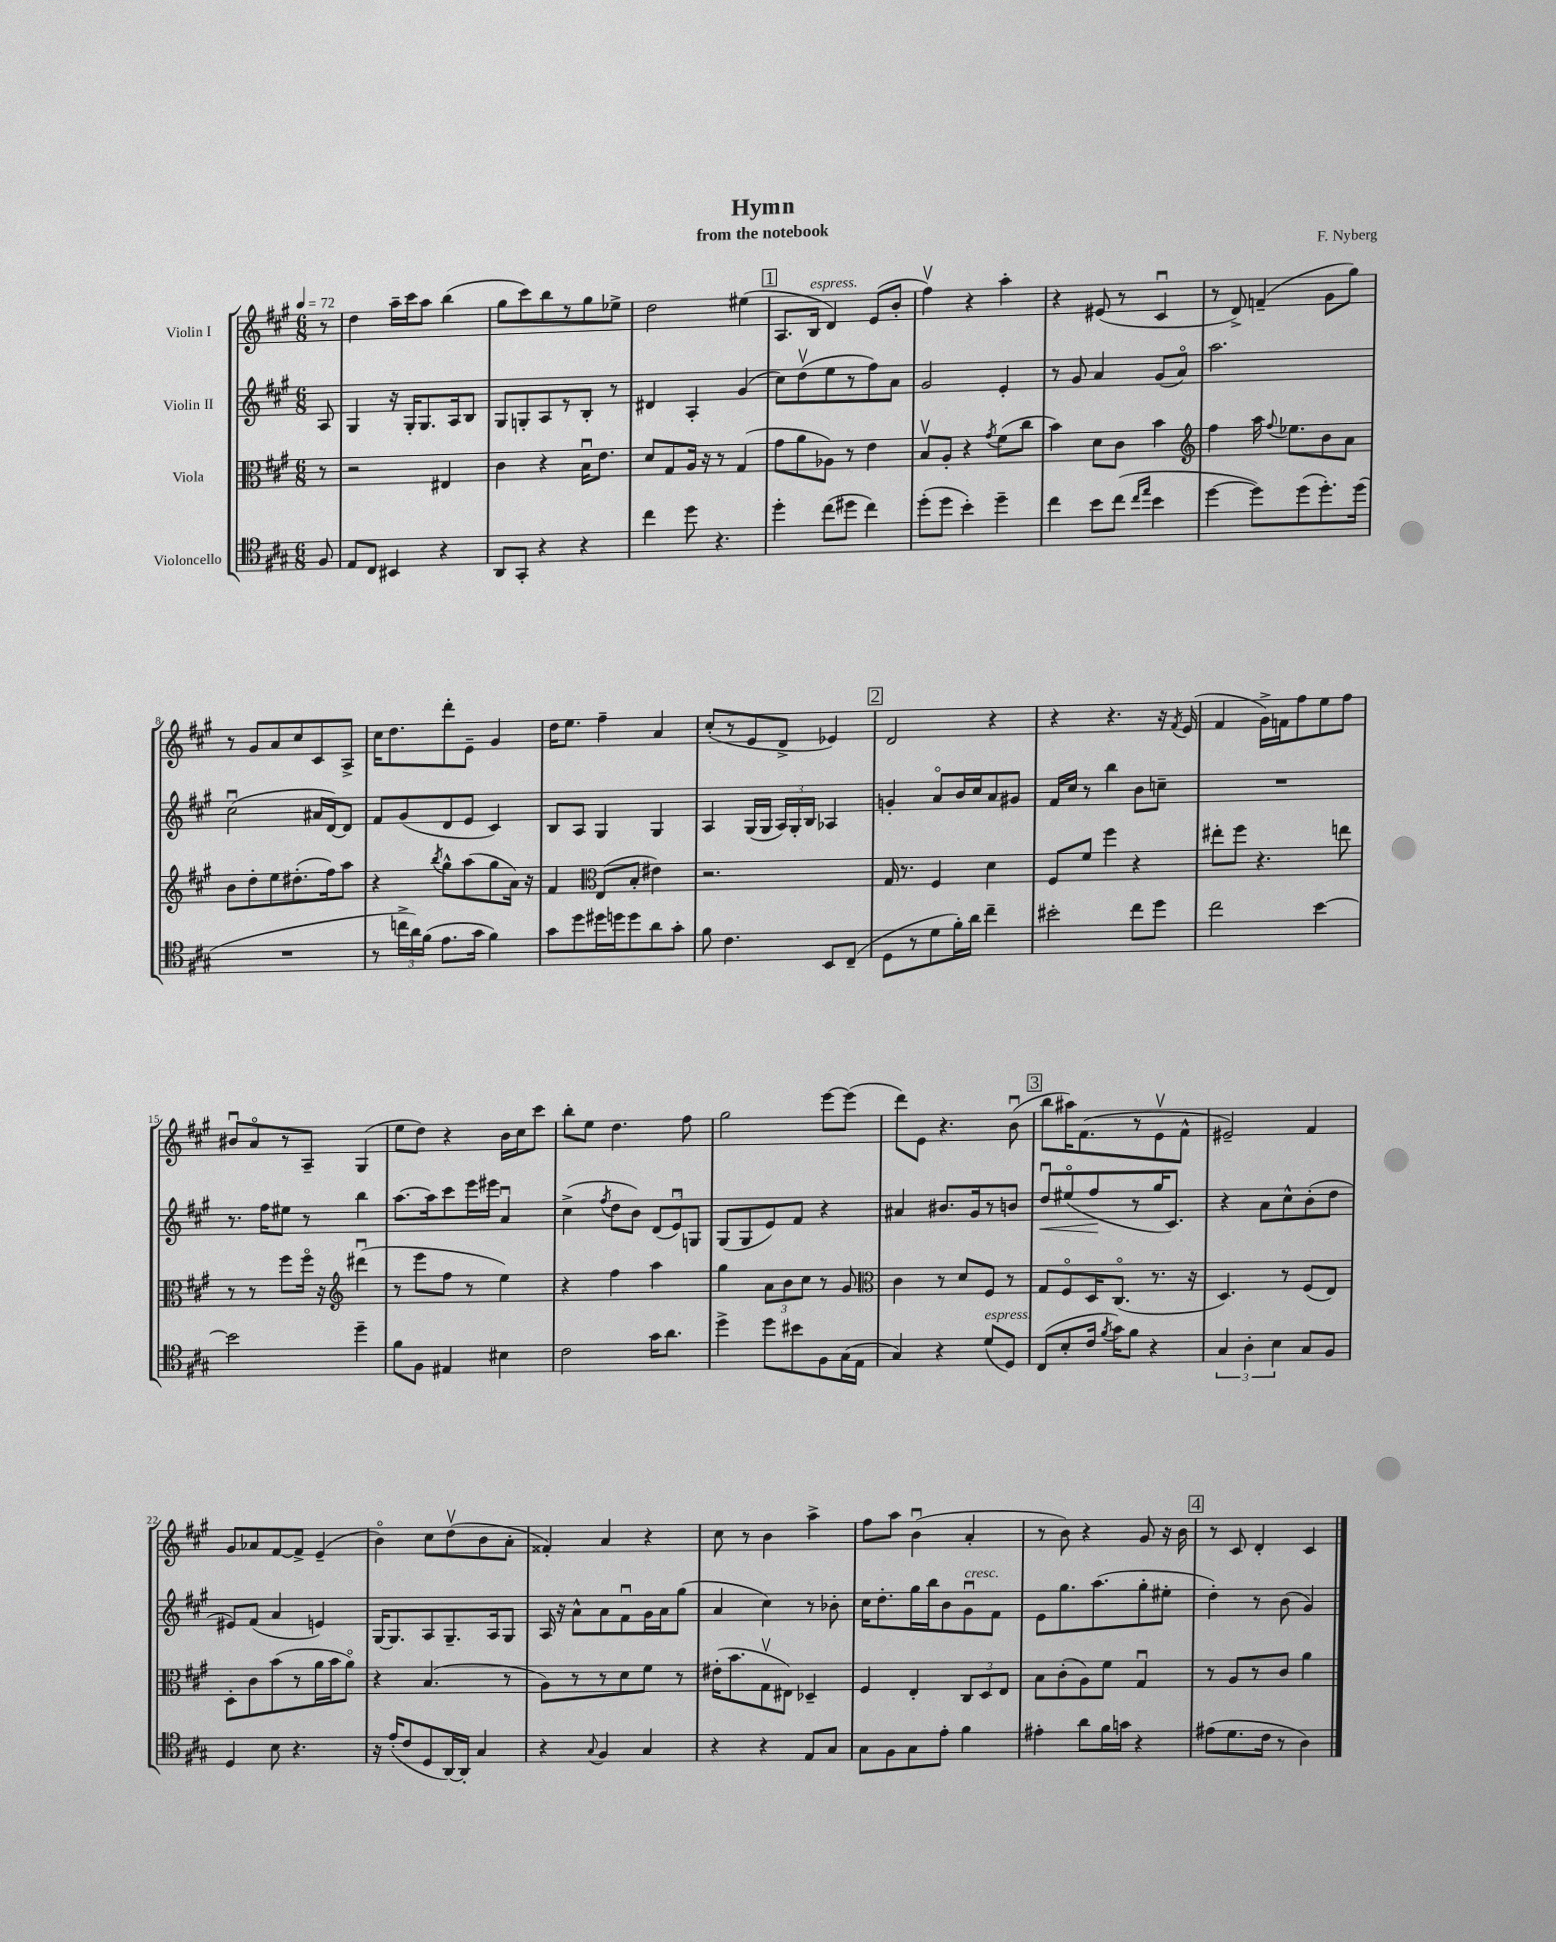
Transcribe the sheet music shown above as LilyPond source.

\header { title = "Hymn" composer = "F. Nyberg" subtitle = "from the notebook" }
<<
\new StaffGroup <<
\new Staff = "s0" \with { instrumentName = "Violin I" } {
    \clef treble \key a \major \numericTimeSignature \time 6/8 \partial 8 \tempo 4 = 72
    \autoBeamOff r8 |
    d''4 a''16[-- cis'''16 a''8] b''4( |
    gis''8[ cis'''8) b''8 r8 gis''8 ees''8]-> |
    d''2 eis''4( |
    \mark \markup { \box "1" } a8.[ b16]^\markup { \italic "espress." } d'4) e'8[( b'8]-. |
    fis''4\upbow) r4 a''4-. |
    r4 eis'8( r8 cis'4\downbow |
    r8 d'8->) f'4--( gis'8[ gis''8]) |
    r8 gis'8[ a'8 cis''8 cis'8 a8]-> |
    cis''16[ d''8. d'''8-. e'8]-- gis'4 |
    d''16[ e''8.] fis''4-- a'4 |
    cis''8[-.( r8 e'8 d'8]-> ees'4) |
    \mark \markup { \box "2" } d'2 r4 |
    r4 r4. r16 \acciaccatura { fis'8 } e'16( |
    fis'4 gis'16[->) f'16 fis''8 e''8 fis''8] |
    bis'8[\downbow a'8\flageolet r8 a8]-- gis4( |
    e''8[ d''8]) r4 b'16[ cis''16 cis'''8] |
    b''8[-. e''8] d''4. fis''8 |
    gis''2 e'''8[~ e'''8]( |
    d'''8[) e'8] r4. b'8\downbow( |
    \mark \markup { \box "3" } b''8[ ais''16) fis'8.( r8 e'8\upbow fis'8]-^ |
    eis'2--) fis'4 |
    gis'8[ aes'8 fis'8~ fis'8]-> e'4--( |
    b'4\flageolet) cis''8[ d''8\upbow( b'8 a'8]-. |
    fisis'4-.) a'4 r4 |
    cis''8 r8 b'4 a''4-> |
    fis''8[ a''8] b'4\downbow( a'4-. |
    r8 b'8) r4 gis'8 r16 b'16 |
    \mark \markup { \box "4" } r8 cis'8 d'4-. cis'4 \bar "|." |
}
\new Staff = "s1" \with { instrumentName = "Violin II" } {
    \clef treble \key a \major \numericTimeSignature \time 6/8 \partial 8
    \autoBeamOff a8 |
    gis4 r16 gis16[-. gis8. a16 b8] |
    gis8[ g8-. a8 r8 b8]-. r8 |
    dis'4 a4-. gis'4( |
    \mark \markup { \box "1" } cis''8[) d''8\upbow( e''8 r8 fis''8) a'8] |
    gis'2 e'4-. |
    r8 gis'8 a'4 gis'8[( a'8]\flageolet) |
    a''2. |
    cis''2\downbow( ais'16[ d'16~) d'8] |
    fis'8[ gis'8( d'8 e'8] cis'4) |
    b8[ a8] gis4 gis4 |
    a4 gis16[( gis16] \tuplet 3/2 { a16[) gis16-. b16] } aes4 |
    \mark \markup { \box "2" } g'4-. a'8[\flageolet b'16 cis''16 a'8 gis'8] |
    fis'16[ cis''16] r8 b''4 b'8[ c''8]-- |
    R2. |
    r8. fis''16[ eis''8] r8 b''4 |
    a''8.[~ a''16 cis'''8 e'''16 eis'''16] a'4\downbow |
    cis''4->( \acciaccatura { fis''8 } d''8[ b'8]) \tuplet 3/2 { d'8[( e'8\downbow) g8] } |
    gis8[( gis8 e'8) fis'8] r4 |
    ais'4 bis'8.[ gis'16 r8 b'8] |
    \mark \markup { \box "3" } d''8[\downbow\< eis''8\flageolet( fis''8\! r8 gis''16 cis'8.]) |
    r4 a'8[ cis''8-^ b'8-.( d''8] |
    eis'8[) fis'8]( a'4 e'4) |
    gis16[~ gis8. a8 gis8.-- a16 gis8] |
    a16 r16 a'8[-^ a'8 fis'8\downbow gis'16 a'16 gis''8]( |
    a'4 cis''4) r8 bes'8-. |
    cis''16[ d''8.-. gis''16 b''16 b'8 gis'8\downbow^\markup { \italic "cresc." } fis'8] |
    e'8[ gis''8. a''8.( gis''8-. eis''8]-. |
    \mark \markup { \box "4" } d''4-.) r8 b'8( gis'4) \bar "|." |
}
\new Staff = "s2" \with { instrumentName = "Viola" } {
    \clef alto \key a \major \numericTimeSignature \time 6/8 \partial 8
    \autoBeamOff r8 |
    r2 eis4 |
    cis'4 r4 b16[\downbow e'8.] |
    d'8[ gis8 a16] r16 r8 gis4( |
    \mark \markup { \box "1" } gis'8[ a'8 aes8]) r8 e'4 |
    b8[\upbow a8]-. r4 \acciaccatura { gis'8 } fis'8[( cis''8] |
    b'4) d'8[ cis'8] b'4 |
    \clef treble fis''4 a''16 \appoggiatura { fis''8 } ees''8.[ b'8 a'8] |
    b'8[ d''8-. e''8 dis''8.-.( fis''16) a''8] |
    r4 \acciaccatura { b''8 } gis''8[-^ a''8( gis''8 a'16]) r16 |
    fis'4 \clef alto e8[( b8]-. eis'4) |
    r2. |
    \mark \markup { \box "2" } gis16 r8. fis4 d'4 |
    fis8[ fis'8] fis''4 r4 |
    eis''8[-. fis''8] r4. e''8 |
    r8 r8 fis''8[ fis''16]\flageolet r16 \clef treble dis'''4\downbow( |
    r8 e'''8[ fis''8] r8 e''4) |
    r4 fis''4 a''4 |
    gis''4 \tuplet 3/2 { a'8[ b'8 cis''8] } r8 gis'8 |
    \clef alto cis'4 r8 d'8[ fis8] r8 |
    \mark \markup { \box "3" } gis8[ fis8\flageolet d16 cis8.]\flageolet( r8. r16 |
    d4.) r8 fis8[( e8]) |
    d8[-. cis'8 b'8( r8 a'16 b'16 a'8]\flageolet) |
    r4 b4.( r8 |
    a8[) r8 r8 d'8 fis'8] r8 |
    eis'16[-.( b'8. gis8\upbow eis8]) des4-- |
    fis4 e4-. \tuplet 3/2 { cis8[ d8 e8] } |
    b8[ cis'8-.( a8) fis'8] gis4\downbow |
    \mark \markup { \box "4" } r8 a8[ r8 cis'8] a'4 \bar "|." |
}
\new Staff = "s3" \with { instrumentName = "Violoncello" } {
    \clef tenor \key a \major \numericTimeSignature \time 6/8 \partial 8
    \autoBeamOff fis8 |
    e8[ cis8] bis,4 r4 |
    a,8[ gis,8]-. r4 r4 |
    cis''4 d''8 r4. |
    \mark \markup { \box "1" } d''4-. cis''8[( dis''8] cis''4) |
    d''8[-.( d''8] b'4-.) d''4-- |
    cis''4 b'8[ cis''8]( \grace { cis''16[ e''16] } b'4 |
    d''4~ d''8[) d''8( d''8.-.) d''16]( |
    R2. |
    r8 \tuplet 3/2 { c''16[-> a'16) fis'16]( } e'8.[ gis'16] fis'4) |
    gis'8[ d''8 dis''16 d''16 d''8 a'8 gis'8]-. |
    fis'8 cis'4. b,8[ cis8]--( |
    \mark \markup { \box "2" } d8[ r8 d'8 fis'16-.) a'16] cis''4-- |
    bis'2-. cis''8[ d''8] |
    cis''2 b'4~ |
    b'2 d''4-- |
    fis'8[ fis8] eis4 bis4 |
    cis'2 gis'16[ a'8.] |
    d''4-> d''8[ bis'8 fis8 gis16( e16] |
    gis4) r4 d'8[^\markup { \italic "espress." }( d8]) |
    \mark \markup { \box "3" } cis8[( b8-. cis'16] \acciaccatura { fis'8 } gis'16[) fis'8] r4 |
    \tuplet 3/2 { gis4 a4-. b4 } gis8[ fis8] |
    d4 b8 r4. |
    r16 e'16[-.( cis'8 d8 a,16~) a,16]-. gis4 |
    r4 \appoggiatura { gis8 } fis4 gis4 |
    r4 r4 e8[ gis8] |
    gis8[ fis8 gis8 e'8]-. fis'4 |
    eis'4-. a'8[ fis'16 g'16] r4 |
    \mark \markup { \box "4" } eis'8[( d'8. cis'16] r8 a4) \bar "|." |
}
>>
>>
